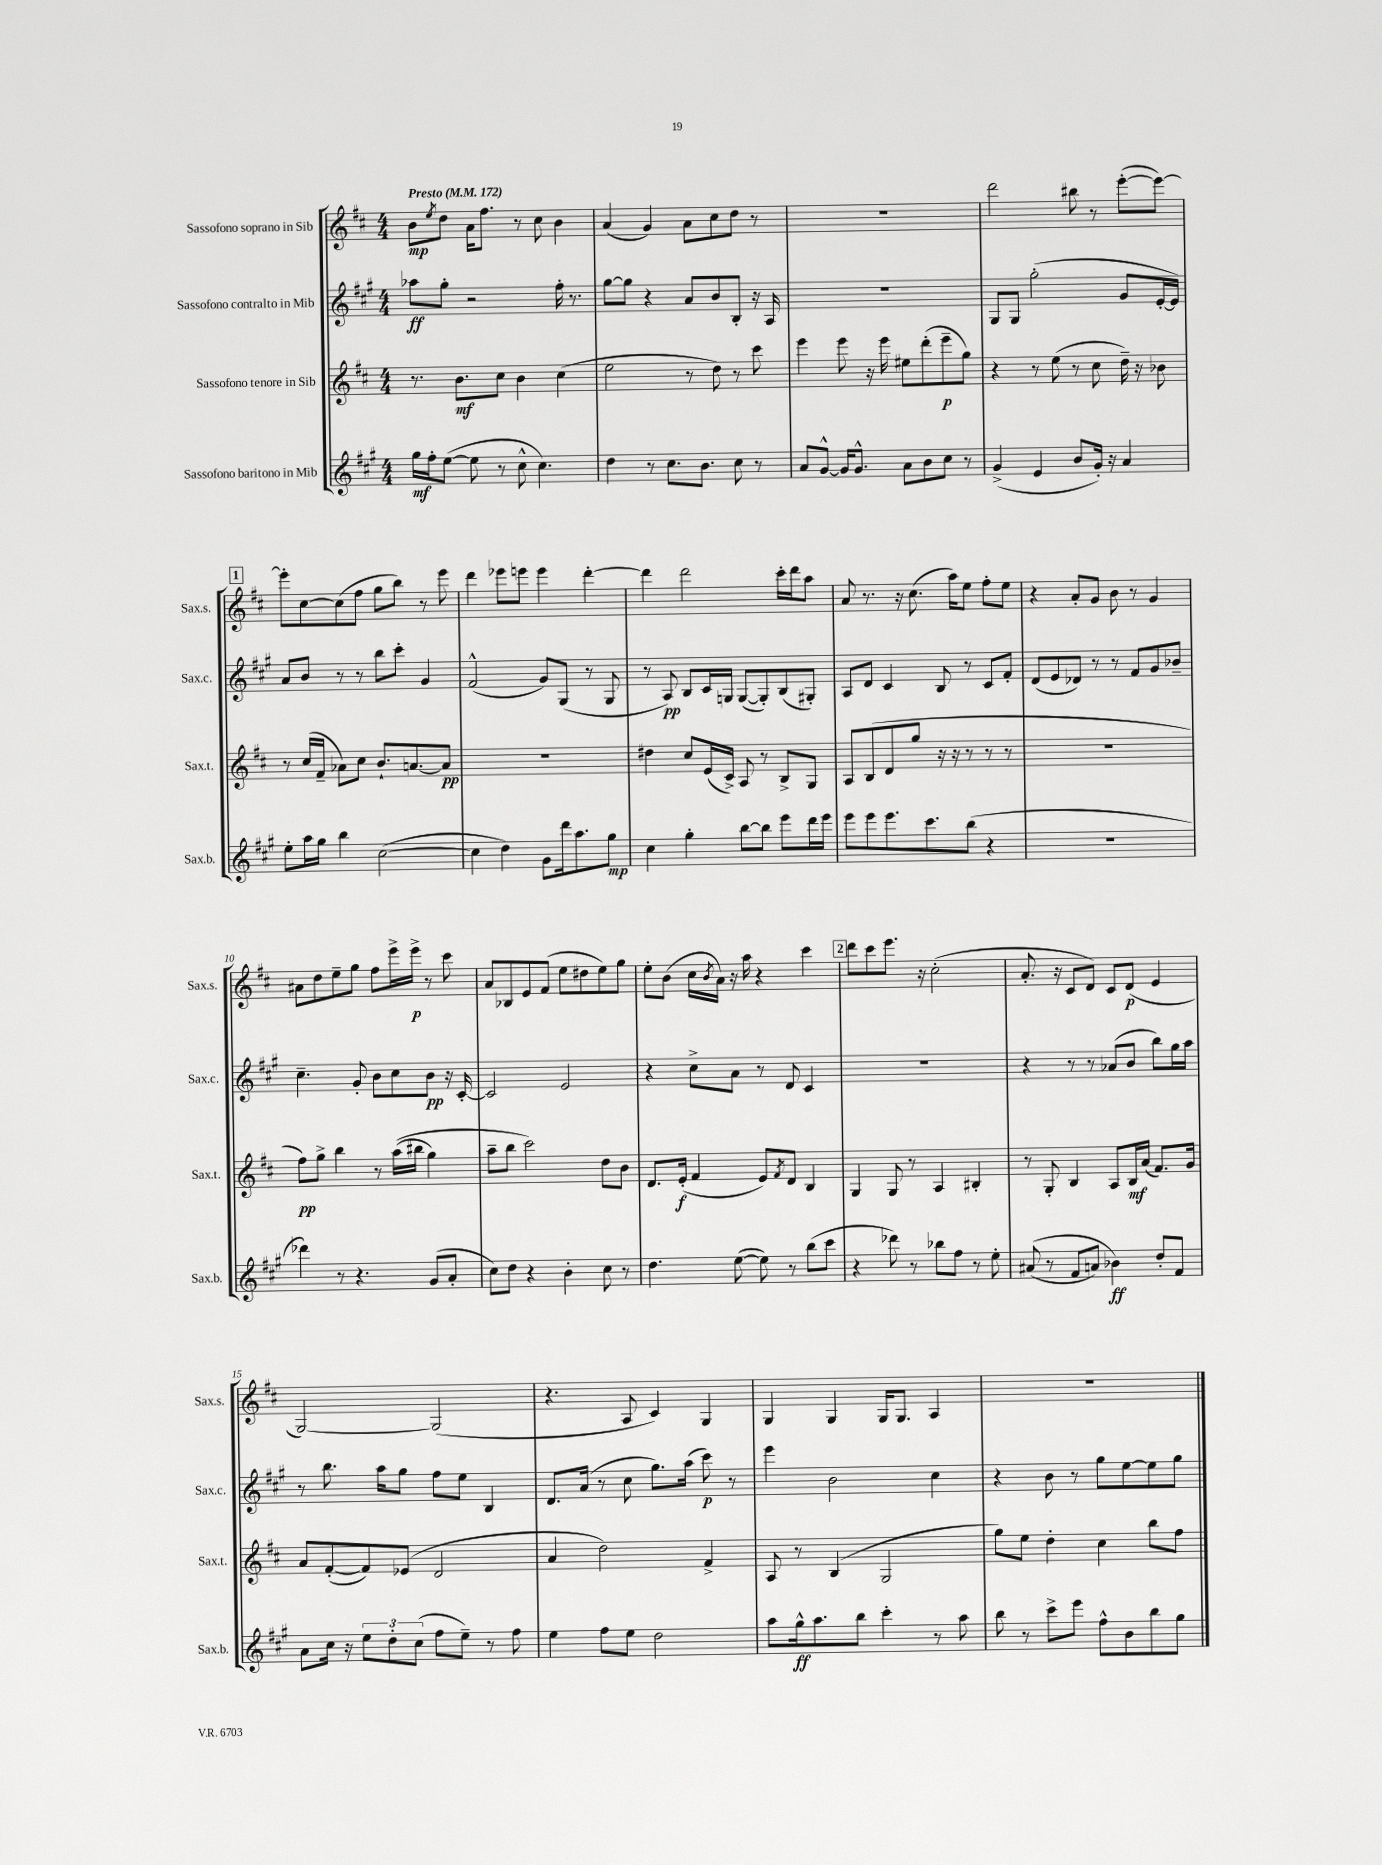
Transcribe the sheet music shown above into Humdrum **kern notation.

**kern	**dynam	**kern	**dynam	**kern	**dynam	**kern	**dynam
*part4	*part4	*part3	*part3	*part2	*part2	*part1	*part1
*staff4	*staff4	*staff3	*staff3	*staff2	*staff2	*staff1	*staff1
*I"Sassofono baritono in Mib	*	*I"Sassofono tenore in Sib	*	*I"Sassofono contralto in Mib	*	*I"Sassofono soprano in Sib	*
*I'Sax.b.	*	*I'Sax.t.	*	*I'Sax.c.	*	*I'Sax.s.	*
*clefG2	*	*clefG2	*	*clefG2	*	*clefG2	*
*k[f#c#g#]	*	*k[f#c#]	*	*k[f#c#g#]	*	*k[f#c#]	*
*M4/4	*	*M4/4	*	*M4/4	*	*M4/4	*
*MM172	*	*MM172	*	*MM172	*	*MM172	*
=1	=1	=1	=1	=1	=1	=1	=1
!	!	!	!	!	!	!LO:TX:a:B:t=Presto	!
16gg#\LL	mf	8.r	.	8aa-X\L	ff	8b\L	mp
16ff#'\J	.	.	.	.	.	.	.
.	.	.	.	.	.	8qee/	.
([8ee\J	.	.	.	8gg#'\J	.	8dd\J	.
.	.	8.b\L	mf	.	.	.	.
8ee\]	.	.	.	2r	.	16a\KL	.
.	.	.	.	.	.	8.ff#\J	.
8r	.	8cc#\J	.	.	.	.	.
8cc#^^\	.	4b\	.	.	.	8r	.
4.cc#\)	.	.	.	.	.	8cc#\	.
.	.	(4cc#\	.	16ff#'\	.	4b\	.
.	.	.	.	8.r	.	.	.
=2	=2	=2	=2	=2	=2	=2	=2
4dd\	.	2ee\	.	[8gg#\L	.	(4a/	.
.	.	.	.	8gg#\J]	.	.	.
8r	.	.	.	4r	.	4g/)	.
8.cc#\L	.	.	.	.	.	.	.
.	.	8r	.	8a/L	.	8a\L	.
8.b\J	.	.	.	.	.	.	.
.	.	8dd\)	.	8b/	.	8cc#\	.
8cc#\	.	8r	.	8B'/J	.	8dd\J	.
8r	.	8ccc#\	.	16r	.	8r	.
.	.	.	.	16A/	.	.	.
=3	=3	=3	=3	=3	=3	=3	=3
8a/L	.	4eee\	.	1r	.	1r	.
[8g#^^/J	.	.	.	.	.	.	.
16g#/KL]	.	8eee\	.	.	.	.	.
8.g#^^/J	.	.	.	.	.	.	.
.	.	16r	.	.	.	.	.
.	.	16eee\	.	.	.	.	.
8a\L	.	8ee#X\L	.	.	.	.	.
8b\	.	(8ddd'\	.	.	.	.	.
8cc#\J	.	8eee~\	p	.	.	.	.
8r	.	8gg\J)	.	.	.	.	.
=4	=4	=4	=4	=4	=4	=4	=4
(4g#^/	.	4r	.	8G#/L	.	2ddd\	.
.	.	.	.	8G#/J	.	.	.
4e/	.	8r	.	(2gg#'\	.	.	.
.	.	(8ee\	.	.	.	.	.
8b/L	.	8r	.	.	.	8bb#X\	.
16g#'/Jk)	.	8cc#\	.	.	.	8r	.
16r	.	.	.	.	.	.	.
4a/	.	16dd~\)	.	8g#/L	.	([8eee'\L	.
.	.	16r	.	.	.	.	.
.	.	8b-X\	.	[16e'/L	.	8eee\J_)	.
.	.	.	.	16e/JJ])	.	.	.
!!LO:LB:g=z
!!LO:REH:place=s1:t=1
=5	=5	=5	=5	=5	=5	=5	=5
8ee'\L	.	8r	.	8a/L	.	8eee'\L]	.
16aa\L	.	(16cc#/LL	.	8b/J	.	[8cc#\	.
16gg#\JJ	.	16f#~/JJ	.	.	.	.	.
4bb\	.	8a-X\L)	.	8r	.	(8cc#\]	.
.	.	8cc#\J	.	8r	.	8ff#\J	.
([2cc#\	.	8.b`/L	.	8bb\L	.	8gg\L	.
.	.	.	.	8ccc#'\J	.	8bb\J)	.
.	.	[8.an/	.	.	.	.	.
.	.	.	.	4g#/	.	8r	.
.	.	8a/J]	pp	.	.	8eee\	.
=6	=6	=6	=6	=6	=6	=6	=6
4cc#\]	.	1r	.	(2f#^^/	.	4ddd\	.
4dd\)	.	.	.	.	.	8eee-X\L	.
.	.	.	.	.	.	8eeen\J	.
8g#\L	.	.	.	8g#/L)	.	4eee\	.
16ddd\k	.	.	.	(8G#/J	.	.	.
8.aa\	.	.	.	.	.	.	.
.	.	.	.	8r	.	[4ddd'\	.
8gg#\J	mp	.	.	8G#/	.	.	.
=7	=7	=7	=7	=7	=7	=7	=7
4cc#\	.	4dd#X\	.	8r	.	4ddd\]	.
.	.	.	.	8A/)	pp	.	.
4gg#'\	.	8cc#/L	.	8B/L	.	2ddd\	.
.	.	(16e/L	.	16c#/L	.	.	.
.	.	16c#^/JJ)	.	16Gn/JJ	.	.	.
[8bb\L	.	8A/	.	([8G/L	.	.	.
8bb\J]	.	8r	.	8G'/])	.	.	.
8eee\L	.	8B^/L	.	(8B/	.	16ccc#'\LL	.
.	.	.	.	.	.	16ddd\J	.
16ddd\L	.	8G/J	.	8G#X'/J)	.	8aa\J	.
16eee\JJ	.	.	.	.	.	.	.
=8	=8	=8	=8	=8	=8	=8	=8
8eee\L	.	8A/L	.	8A/L	.	8a/	.
8eee\	.	(8B/	.	8d/J	.	8.r	.
8.eee\	.	8d/	.	4c#/	.	.	.
.	.	.	.	.	.	16r	.
.	.	8gg/J	.	.	.	(8.cc#\	.
8.ccc#\	.	.	.	.	.	.	.
.	.	16r	.	8B/	.	.	.
.	.	16r	.	.	.	16aa\KL)	.
(8bb\J	.	8r	.	8r	.	8ee\J	.
4r	.	8r	.	8c#/L	.	8ff#'\L	.
.	.	8r	.	8f#'/J	.	8ee\J	.
=9	=9	=9	=9	=9	=9	=9	=9
1r	.	1r	.	(8d/L	.	4r	.
.	.	.	.	8e/	.	.	.
.	.	.	.	8d-X/J)	.	8a'/L	.
.	.	.	.	8r	.	8g/J	.
.	.	.	.	8r	.	8b\	.
.	.	.	.	8f#/L	.	8r	.
.	.	.	.	8g#/	.	4g/	.
.	.	.	.	8b-X~/J	.	.	.
!!LO:LB:g=z
=10	=10	=10	=10	=10	=10	=10	=10
4ddd-X\)	.	8ff#\L)	pp	4.cc#~\	.	8a#X\L	.
.	.	8gg^\J	.	.	.	8dd\	.
8r	.	4bb\	.	.	.	8ee~\	.
4.r	.	.	.	8g#'/	.	8gg\J	.
.	.	8r	.	8b\L	.	8ff#\L	.
.	.	((16aa\LL	.	8cc#\	.	16eee^\L	.
.	.	16bb#X\JJ	.	.	.	16eee^\JJ	p
(8g#/L	.	4gg\)	.	8b\J	pp	8r	.
8a'/J	.	.	.	16r	.	8ccc#\	.
.	.	.	.	[16c#'/	.	.	.
=11	=11	=11	=11	=11	=11	=11	=11
8cc#\L)	.	8aa~\L	.	2c#/]	.	8a/L	.
8dd\J	.	8bb\J	.	.	.	8B-X/	.
4r	.	2ccc#\)	.	.	.	8e/	.
.	.	.	.	.	.	(8f#/J	.
4b'\	.	.	.	2e/	.	8ee\L	.
.	.	.	.	.	.	8dd#X\	.
8cc#\	.	8dd\L	.	.	.	8ee\)	.
8r	.	8b\J	.	.	.	8gg\J	.
=12	=12	=12	=12	=12	=12	=12	=12
4.dd\	.	8.d/L	.	4r	.	8ee'\L	.
.	.	.	.	.	.	(8b\J	.
.	.	(16e'/Jk	f	.	.	.	.
.	.	4f#/	.	8cc#^\L	.	16cc#\LL	.
.	.	.	.	.	.	8qb/	.
.	.	.	.	.	.	16a\JJ)	.
([8ee\	.	.	.	8a\J	.	16r	.
.	.	.	.	.	.	16aa\	.
8ee\])	.	8e/L)	.	8r	.	4r	.
.	.	8qf#/	.	.	.	.	.
8r	.	8d/J	.	8d/	.	.	.
(8bb\L	.	4B/	.	4c#/	.	4ccc#\	.
8ccc#\J	.	.	.	.	.	.	.
!!LO:REH:place=s1:t=2
=13	=13	=13	=13	=13	=13	=13	=13
4r	.	4G/	.	1r	.	8ddd\L	.
.	.	.	.	.	.	8ccc#\	.
8ddd-X\)	.	8G/	.	.	.	8.eee\J	.
8r	.	8r	.	.	.	.	.
.	.	.	.	.	.	16r	.
8bb-X\L	.	4A/	.	.	.	(2cc#'\	.
8ff#\J	.	.	.	.	.	.	.
8r	.	4B#X'/	.	.	.	.	.
8ee'\	.	.	.	.	.	.	.
=14	=14	=14	=14	=14	=14	=14	=14
((8a#X/	.	8r	.	4r	.	8.a'/	.
8r	.	8G'/	.	.	.	.	.
.	.	.	.	.	.	16r	.
8f#/L	.	4B/	.	8r	.	8c#/L	.
8an/J)	.	.	.	8r	.	8d/J)	.
4b-X\)	ff	8A/L	.	(8a-X/L	.	8c#/L	.
.	.	16B/L	mf	8b/J	.	(8d/J	p
.	.	(16a/JJ	.	.	.	.	.
8dd'/L	.	8.f#/L)	.	8bb\L)	.	4e/	.
8f#/J	.	.	.	16gg#\L	.	.	.
.	.	16g/Jk	.	16aa\JJ	.	.	.
!!LO:LB:g=z
=15	=15	=15	=15	=15	=15	=15	=15
8a\L	.	8a/L	.	8r	.	[2G/)	.
16cc#\Jk	.	([8f#'/	.	8.bb\	.	.	.
16r	.	.	.	.	.	.	.
12ee\L	.	8f#/])	.	.	.	.	.
.	.	.	.	16aa\KL	.	.	.
12dd'\	.	.	.	.	.	.	.
.	.	(8e-X/J	.	8gg#\J	.	.	.
(12cc#\J	.	.	.	.	.	.	.
8ff#\L	.	2d/	.	8ff#\L	.	(2G/]	.
8ee~\J)	.	.	.	8ee\J	.	.	.
8r	.	.	.	4B/	.	.	.
8ff#\	.	.	.	.	.	.	.
=16	=16	=16	=16	=16	=16	=16	=16
4ee\	.	4a/	.	8.d/L	.	4.r	.
.	.	.	.	(16a/Jk	.	.	.
8ff#\L	.	2dd\)	.	8r	.	.	.
8ee\J	.	.	.	8cc#\	.	8A/	.
2dd\	.	.	.	8.gg#\L)	.	4c#/)	.
.	.	.	.	(16aa\Jk	.	.	.
.	.	4f#^/	.	8ccc#\)	p	4G/	.
.	.	.	.	8r	.	.	.
=17	=17	=17	=17	=17	=17	=17	=17
8aa\L	.	8A/	.	4eee\	.	4G/	.
16gg#^^\k	ff	8r	.	.	.	.	.
8.aa\	.	.	.	.	.	.	.
.	.	(4B/	.	2b\	.	4G/	.
8bb\J	.	.	.	.	.	.	.
4ccc#'\	.	2G/	.	.	.	16G/KL	.
.	.	.	.	.	.	8.G/J	.
8r	.	.	.	4cc#\	.	4A/	.
8aa\	.	.	.	.	.	.	.
=18	=18	=18	=18	=18	=18	=18	=18
8bb\	.	8gg\L)	.	4r	.	1r	.
8r	.	8ee\J	.	.	.	.	.
8ccc#^\L	.	4dd'\	.	8b\	.	.	.
8eee\J	.	.	.	8r	.	.	.
8ff#^^\L	.	4cc#\	.	8gg#\L	.	.	.
8b\	.	.	.	[8ee\	.	.	.
8bb\	.	8bb\L	.	8ee\]	.	.	.
8gg#\J	.	8ff#\J	.	8gg#\J	.	.	.
==	==	==	==	==	==	==	==
*-	*-	*-	*-	*-	*-	*-	*-
